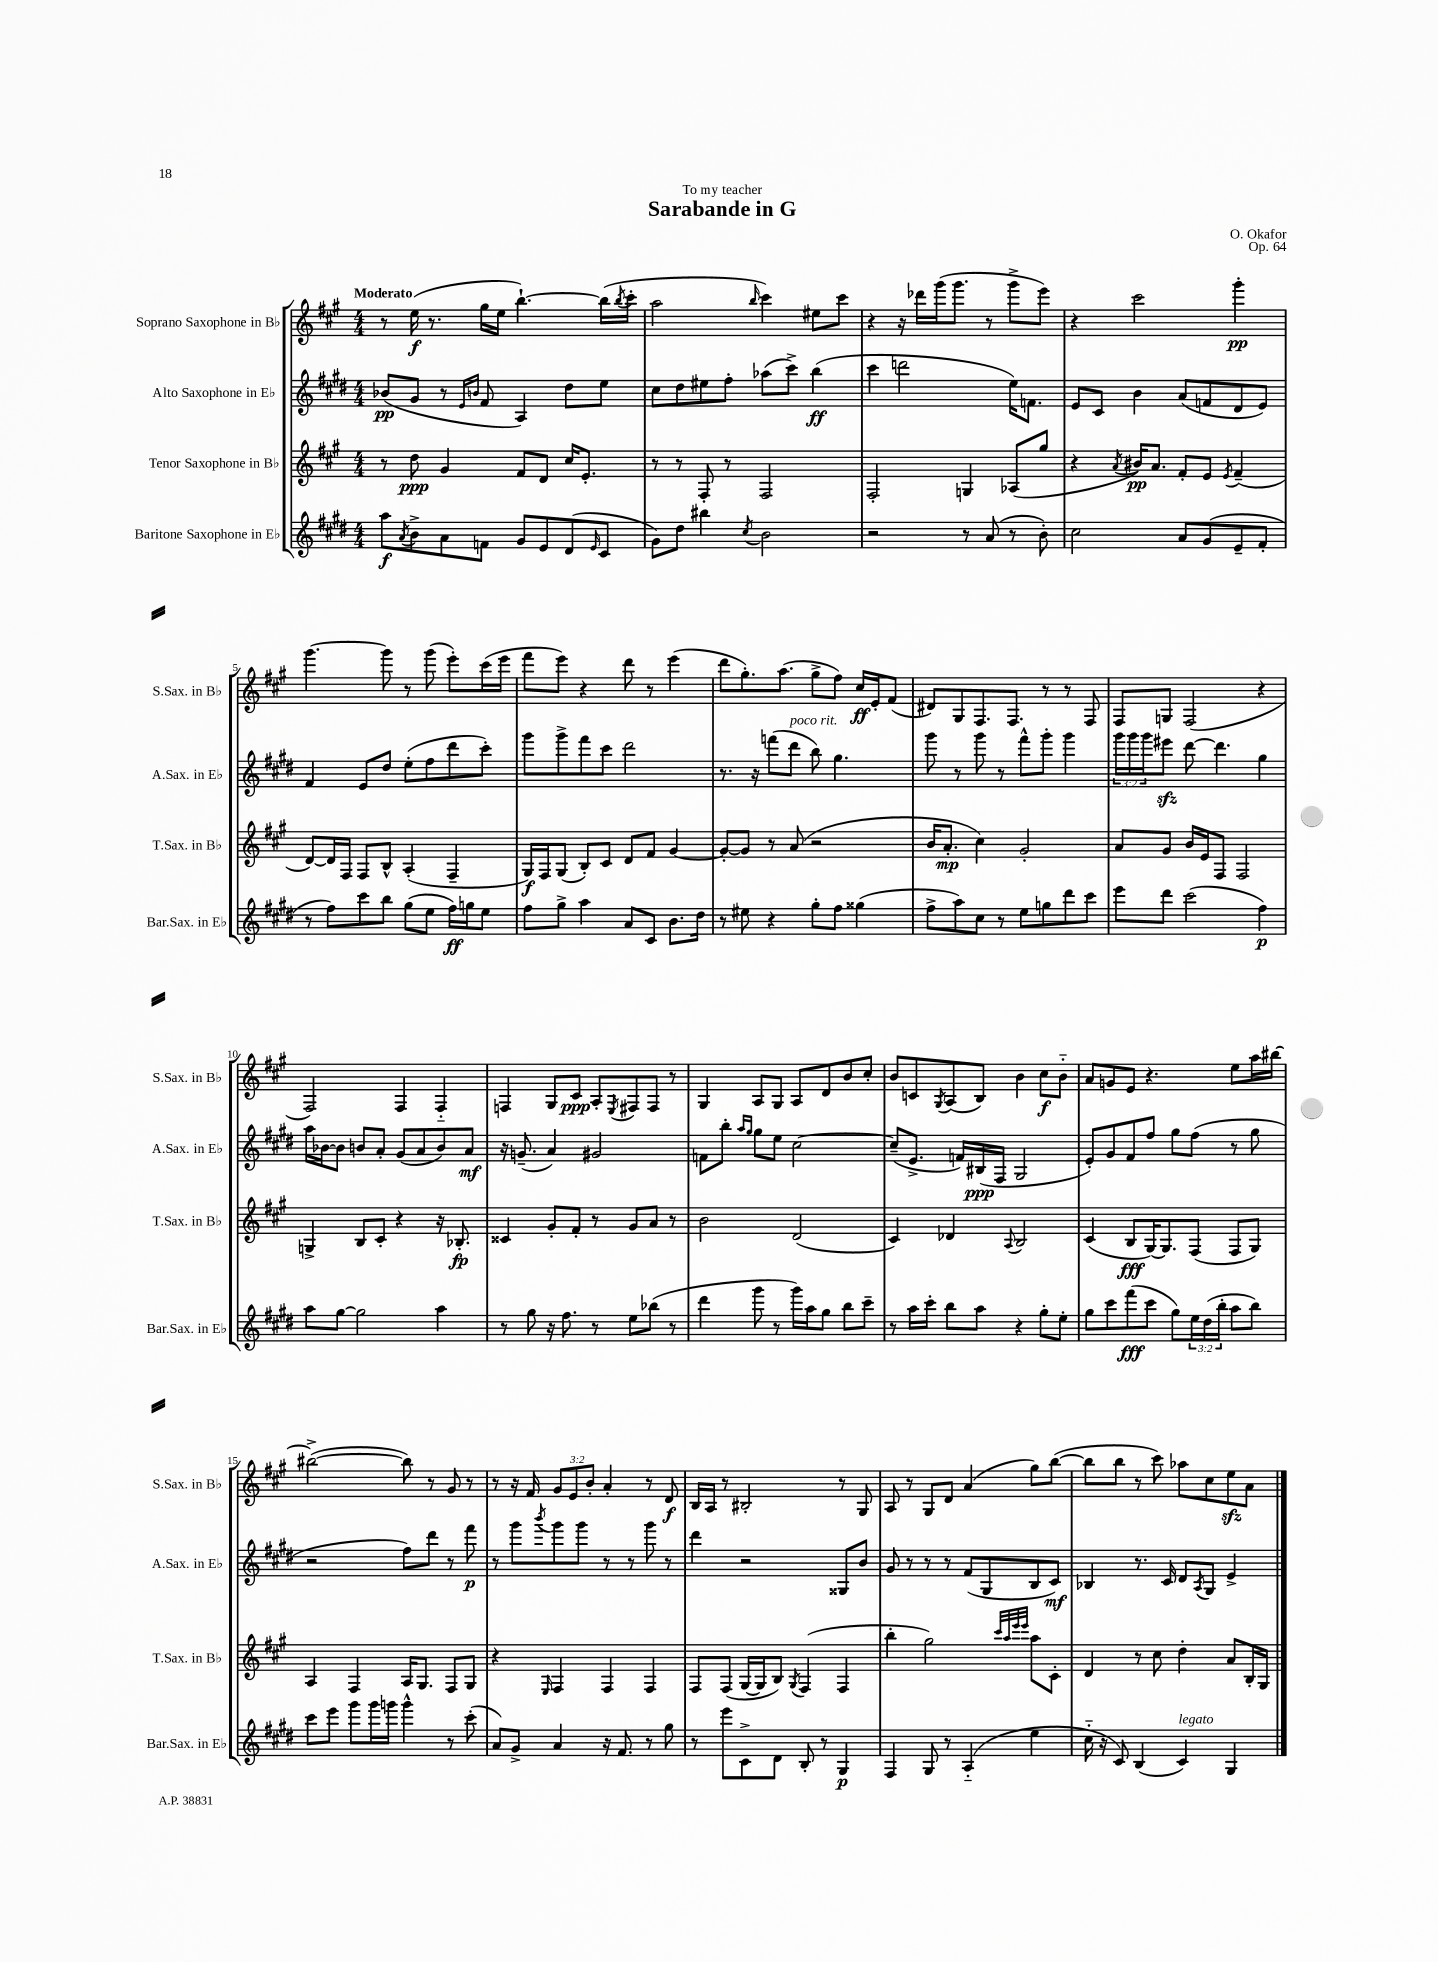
\header { title = "Sarabande in G" composer = "O. Okafor" dedication = "To my teacher" opus = "Op. 64" }
<<
\new StaffGroup <<
\new Staff = "s0" \with { instrumentName = "Soprano Saxophone in Bb" shortInstrumentName = "S.Sax. in Bb" } {
    \clef treble \key a \major \numericTimeSignature \time 4/4 \override Staff.TupletNumber.text = #tuplet-number::calc-fraction-text \tempo "Moderato"
    r8 e''16\f( r8. gis''16 e''16 b''4.~-!) b''16( \acciaccatura { b''8 } cis'''16-. |
    a''2 \grace { b''16 } cis'''4) eis''8 cis'''8 |
    r4 r16 des'''16 gis'''16( gis'''8. r8 gis'''8-> e'''8) |
    r4 cis'''2 gis'''4-.\pp |
    gis'''4.~ gis'''8 r8 gis'''8( e'''8-.) cis'''16( e'''16 |
    fis'''8 e'''8) r4 d'''8 r8 e'''4( |
    d'''8 gis''8.-.) a''8.( gis''8-> fis''8) cis''16\ff e'16-. fis'8( |
    dis'8) gis8 fis8. fis8. r8 r8 fis8 |
    fis8 g8 fis2( r4 |
    fis2) fis4 fis4-_ |
    f4 gis8 cis'8\ppp a8-. \acciaccatura { e8 } fis8 fis8 r8 |
    gis4 a8 gis8 a8 d'8 b'8 cis''8-. |
    b'8 c'8 \acciaccatura { gis8 } a8( b8) b'4 cis''8\f b'8-_ |
    a'8 g'8 e'8 r4. e''8 a''16 bis''16~ |
    bis''2~->( bis''8) r8 gis'8 r8 |
    r8 r16 fis'16 \tuplet 3/2 { gis'8 e'8 b'8-. } a'4-. r8 d'8\f |
    b16 a16 r8 bis2-. r8 gis8 |
    a8 r8 gis8 d'8 a'4( gis''8) b''8~( |
    b''8 b''8 r8 cis'''8) aes''8 cis''8 e''8\sfz a'8 \bar "|." |
}
\new Staff = "s1" \with { instrumentName = "Alto Saxophone in Eb" shortInstrumentName = "A.Sax. in Eb" } {
    \clef treble \key e \major \numericTimeSignature \time 4/4 \override Staff.TupletNumber.text = #tuplet-number::calc-fraction-text
    bes'8\pp( gis'8 r8 \grace { e'16 b'16 } fis'8 a4) dis''8 e''8 |
    cis''8 dis''8 eis''8 fis''8-. aes''8( cis'''8->) b''4\ff( |
    cis'''4 d'''2 e''16) f'8. |
    e'8 cis'8 b'4 a'8( f'8 dis'8 e'8) |
    fis'4 e'8 dis''8 e''8-.( fis''8 dis'''8 cis'''8-.) |
    gis'''8 gis'''8-> fis'''8 cis'''8 dis'''2 |
    r8. r16 f'''8( dis'''8^\markup { \italic "poco rit." } b''8) gis''4. |
    gis'''8 r8 gis'''8 r8 fis'''8-^ gis'''8-. gis'''4 |
    \tuplet 3/2 { gis'''16 gis'''16 gis'''16 } eis'''8\sfz dis'''8~ dis'''4. gis''4 |
    a''16 bes'16~ bes'8 b'8 a'8-. gis'8( a'8 b'8) a'8\mf |
    r16 g'8.--( a'4) gis'2 |
    f'8 b''8-. \grace { a''16 gis''16 } gis''8 e''8 cis''2~ |
    cis''8--( e'8.-> f'16) bis16\ppp( fis16 gis2 |
    e'8-.) gis'8 fis'8 fis''8 gis''8 fis''8( r8 gis''8 |
    r2 fis''8) dis'''8 r8 fis'''8\p |
    r8 gis'''8 \acciaccatura { b'''8 } gis'''8 gis'''8 r8 r8 gis'''8 r8 |
    dis'''4 r2 gisis8 b'8 |
    gis'8 r8 r8 r8 fis'8( gis8 b8 cis'8\mf) |
    bes4 r8. cis'16 dis'8 \acciaccatura { a8 } gis8 e'4-> \bar "|." |
}
\new Staff = "s2" \with { instrumentName = "Tenor Saxophone in Bb" shortInstrumentName = "T.Sax. in Bb" } {
    \clef treble \key a \major \numericTimeSignature \time 4/4
    r8 d''8\ppp gis'4 fis'8 d'8 cis''16 e'8.-. |
    r8 r8 fis8-. r8 fis2 |
    fis2-. g4 aes8( gis''8 |
    r4 \acciaccatura { a'8 } bis'16\pp) a'8. fis'8-. e'8 \acciaccatura { e'8 } fis'4--( |
    d'8~) d'16 fis16 fis8 b8-^ a4-.( fis4-- |
    gis16\f) fis16 gis8( b8-.) cis'8 d'8 fis'8 gis'4~ |
    gis'8~-. gis'8 r8 a'8( r2 |
    b'16 a'8.-.\mp cis''4) gis'2-. |
    a'8 gis'8 b'16 e'16 fis8 fis2 |
    g4-> b8 cis'8-. r4 r16 bes8.-.\fp |
    cisis'4 gis'8-. fis'8-. r8 gis'8 a'8 r8 |
    b'2 d'2( |
    cis'4) des'4 \appoggiatura { a8 } b2 |
    cis'4( b8\fff gis16~) gis8. fis8( fis8 gis8) |
    a4 fis4 a16 gis8. fis8 gis8 |
    r4 \grace { e16 } fis4 fis4 fis4 |
    fis8 fis8( gis16~ gis16 b8) \acciaccatura { gis8 } fis4( fis4 |
    b''4-. gis''2) \grace { cis'''32 a''32 e'''32 e'''32 } a''8 cis'8-. |
    d'4 r8 cis''8 d''4-. a'8 b16-. gis16 \bar "|." |
}
\new Staff = "s3" \with { instrumentName = "Baritone Saxophone in Eb" shortInstrumentName = "Bar.Sax. in Eb" } {
    \clef treble \key e \major \numericTimeSignature \time 4/4 \override Staff.TupletNumber.text = #tuplet-number::calc-fraction-text
    a''8\f \acciaccatura { a'8 } b'8-> a'8 f'8 gis'8 e'8 dis'8( \grace { e'16 } cis'8 |
    gis'8) dis''8 bis''4 \acciaccatura { cis''8 } b'2 |
    r2 r8 a'8( r8 b'8-.) |
    cis''2 a'8 gis'8( e'8-- fis'8-. |
    r8 fis''8) cis'''8 b''8 gis''8( e''8 fis''16\ff) g''16 e''8 |
    fis''8 gis''8-> a''4 a'8 cis'8 b'8. dis''16 |
    r8 eis''8 r4 gis''8-. fis''8 gisis''4( |
    fis''8-> a''8) cis''8 r8 e''8 g''8 dis'''8 cis'''8 |
    e'''8 dis'''8 cis'''2( fis''4\p) |
    a''8 gis''8~ gis''2 a''4 |
    r8 gis''8 r16 fis''8. r8 e''8 bes''8( r8 |
    dis'''4 gis'''8 r8 gis'''16) a''16 gis''8 b''8 cis'''8-- |
    r8 a''16 cis'''16-. b''8 a''8 r4 gis''8-. e''8-. |
    gis''8 cis'''8 fis'''8\fff( cis'''8 gis''8) \tuplet 3/2 { e''16 dis''16( b''16-. } a''8 b''8) |
    cis'''8 e'''8 gis'''8 gis'''16 g'''16 g'''4-^ r8 cis'''8-.( |
    a'8) gis'8-> a'4 r16 fis'8. r8 gis''8 |
    r8 e'''8 cis'8-> dis'8 b8-. r8 gis4\p |
    fis4 gis8 r8 a4-_( e''4 |
    cis''16-_ r16 cis'8) b4( cis'4^\markup { \italic "legato" }) gis4 \bar "|." |
}
>>
>>
